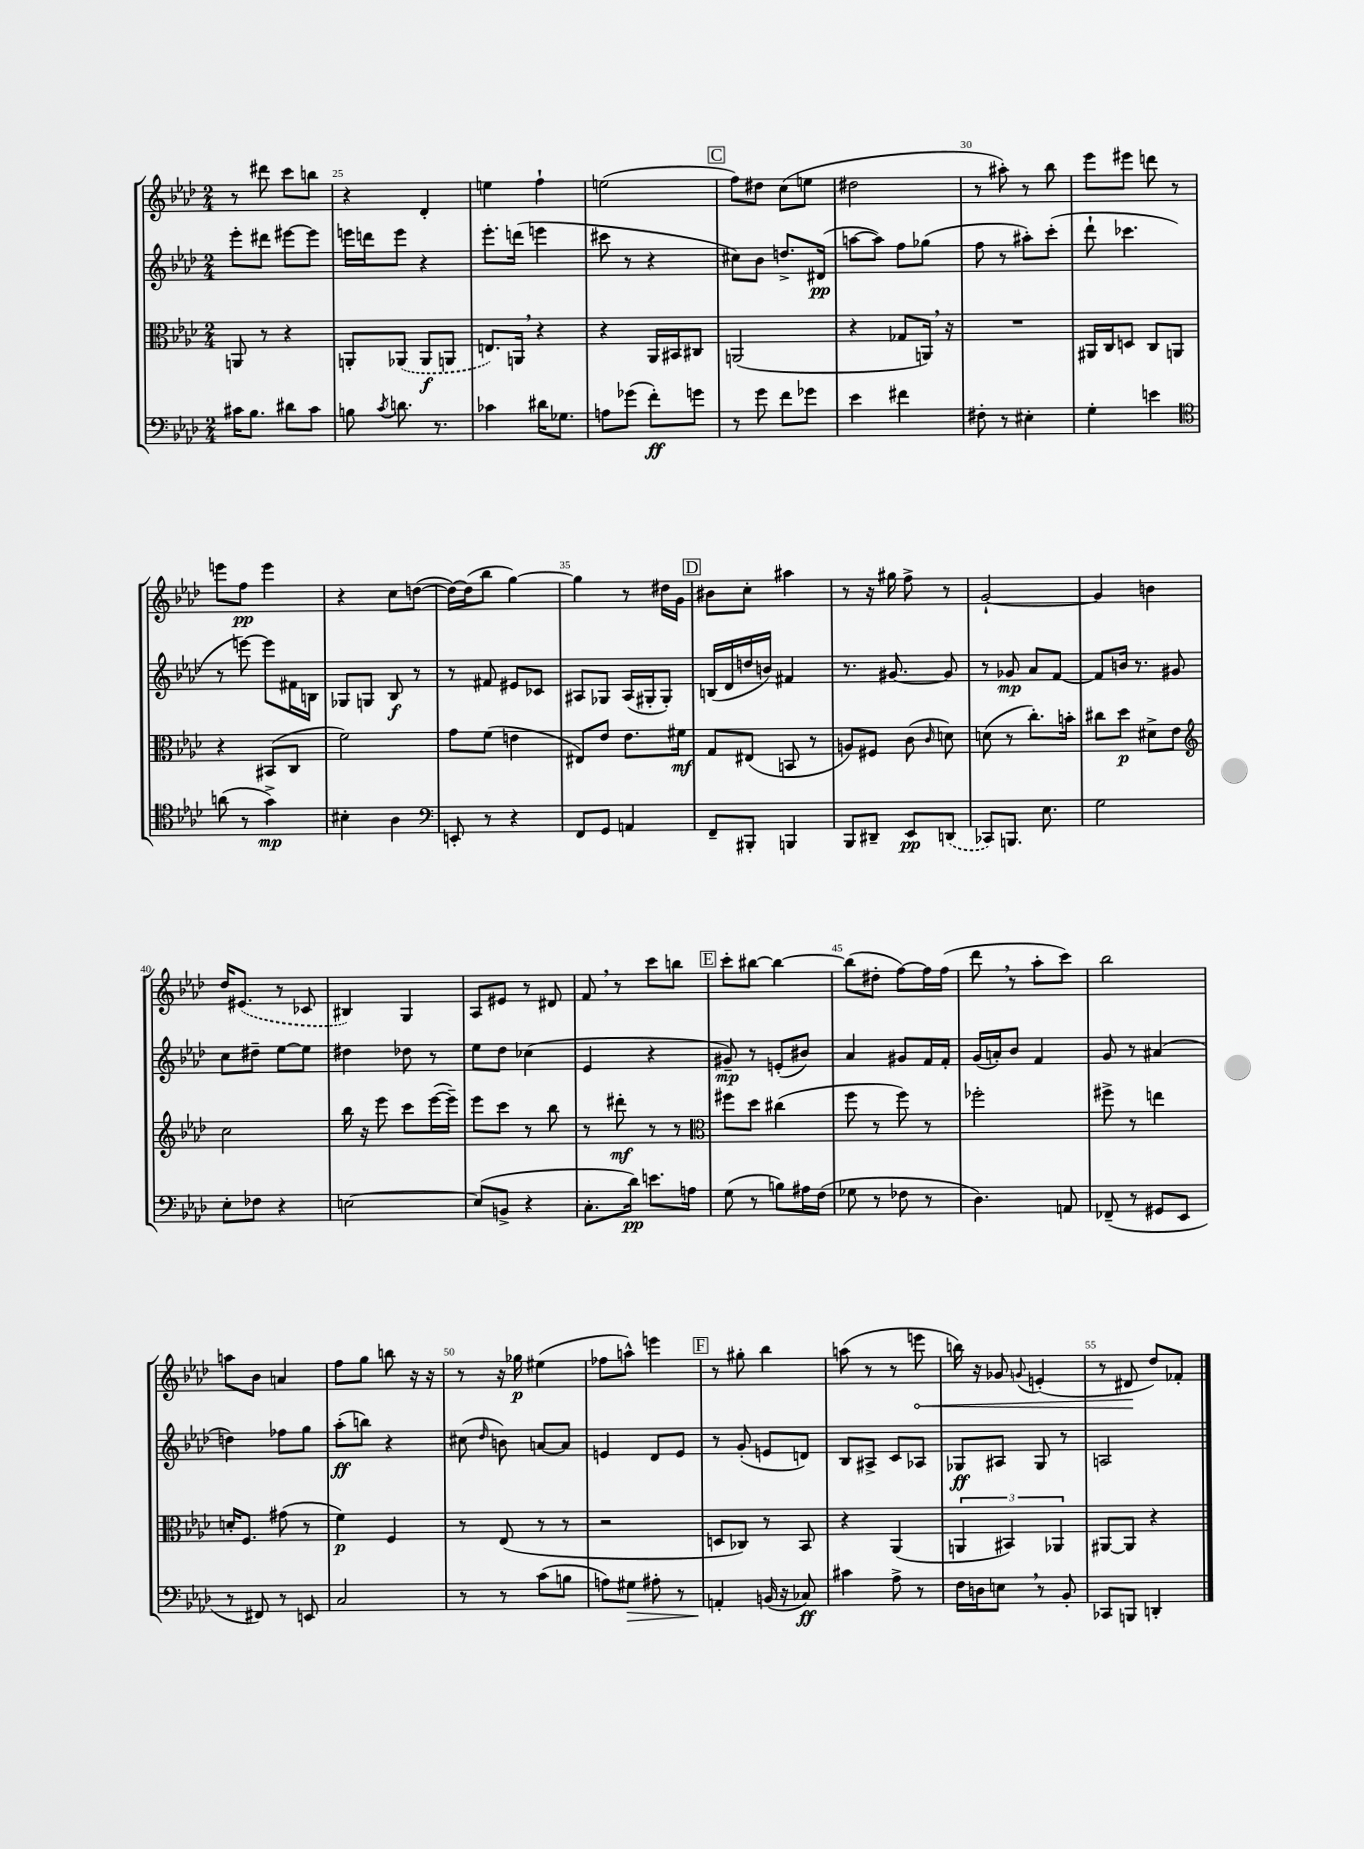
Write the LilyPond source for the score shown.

<<
\new StaffGroup <<
\new Staff = "s0" {
    \clef treble \key aes \major \numericTimeSignature \time 2/4
    \autoBeamOff r8 dis'''8 c'''8[ b''8] |
    r4 des'4-. |
    e''4 f''4-! |
    e''2( |
    \mark \markup { \box "C" } f''8[) dis''8] c''8[( e''8] |
    dis''2 |
    r8 ais''8-.) r8 bes''8 |
    ees'''8[ eis'''8] d'''8 r8 |
    e'''8[ f''8]\pp e'''4 |
    r4 c''8[ d''8]~( |
    d''16[~) d''16( bes''8] g''4~) |
    g''4 r8 dis''16[ g'16] |
    \mark \markup { \box "D" } bis'8[ c''8]-. ais''4 |
    r8 r16 gis''16 f''8-> r8 |
    g'2~-! |
    g'4 b'4 |
    des''16[ \once \slurDashed eis'8.]( r8 ces'8 |
    bis4) g4 |
    aes8[ eis'8] r8 dis'8 |
    f'8 \breathe r8 c'''8[ b''8] |
    \mark \markup { \box "E" } c'''8[-. bis''8]~ bis''4~ |
    bis''8[( dis''8]-. f''8[~) f''16 f''16]( |
    des'''8 \breathe r8 aes''8[-. c'''8]) |
    bes''2 |
    a''8[ bes'8] a'4 |
    f''8[ g''8] b''8 r16 r16 |
    r8 r16 ges''16\p eis''4( |
    fes''8[ a''8]-^) e'''4 |
    \mark \markup { \box "F" } r8 gis''8-. bes''4 |
    a''8( r8 r8 \once \override Hairpin.circled-tip = ##t e'''8\< |
    b''16) r16 ges'8 \appoggiatura { g'8 } e'4-.( |
    r8 dis'8\! des''8[) fes'8]-. \bar "|." |
}
\new Staff = "s1" {
    \clef treble \key aes \major \numericTimeSignature \time 2/4
    \autoBeamOff ees'''8[-. dis'''8] eis'''8[~ eis'''8] |
    e'''16[ d'''16 e'''8] r4 |
    ees'''8.[-. d'''16]( e'''4 |
    cis'''8 r8 r4 |
    \mark \markup { \box "C" } cis''8[) bes'8] d''8.[-> dis'16]\pp( |
    a''8[~ a''8]) f''8[ ges''8]( |
    f''8 r8 ais''8[-.) c'''8]-.( |
    des'''8-! ces'''4. |
    r8 e'''8~) e'''8[ fis'16 b16] |
    ges8[ g8] bes8\f r8 |
    r8 fis'8 eis'8[ ces'8] |
    ais8[ ges8] ais16[( gis16-. gis8]-.) |
    \mark \markup { \box "D" } b16[( des'16 d''16 b'16]) fis'4 |
    r8. gis'8.~ gis'8 |
    r8 ges'8\mp aes'8[ f'8]~ |
    f'8[ b'16] r8. gis'8 |
    c''8[ dis''8]-- ees''8[~ ees''8] |
    dis''4 des''8 r8 |
    ees''8[ des''8] ces''4( |
    ees'4 r4 |
    \mark \markup { \box "E" } gis'8--\mp) r8 e'8[-.( bis'8]) |
    aes'4 gis'8[ f'16 f'16]-. |
    g'16[( a'16-.) bes'8] f'4 |
    g'8 r8 ais'4( |
    d''4) fes''8[ g''8] |
    aes''8[-.\ff( b''8]) r4 |
    cis''8( \grace { des''16 } b'8) a'8[~ a'8] |
    e'4 des'8[ e'8] |
    \mark \markup { \box "F" } r8 g'8-.( e'8[ d'8]) |
    bes8[ ais8]-> c'8[ aes8] |
    ges8[\ff ais8] ges8 r8 |
    a2 \bar "|." |
}
\new Staff = "s2" {
    \clef alto \key aes \major \numericTimeSignature \time 2/4
    \autoBeamOff a,8 r8 r4 |
    a,8[-. \once \slurDashed aes,8]( aes,8[\f a,8] |
    e8.[) a,16] \breathe r4 |
    r4 aes,16[ bis,16 cis8] |
    \mark \markup { \box "C" } a,2( |
    r4 ges8[ a,16]) \breathe r16 |
    R2 |
    ais,16[ c16 d8] c8[ a,8] |
    r4 bis,8[( c8] |
    f'2) |
    g'8[ f'8]( e'4 |
    eis8[) ees'8] ees'8.[ fis'16]\mf |
    \mark \markup { \box "D" } g8[ eis8]( b,8 r8 |
    a8[) fis8] c'8( \grace { c'16 } d'8) |
    d'8( r8 c''8.[-.) b'16]-. |
    cis''8[ des''8]\p dis'8[-> ees'8] |
    \clef treble c''2 |
    bes''16 r16 ees'''8 c'''8[ ees'''16~( ees'''16]--) |
    ees'''8[ c'''8] r8 bes''8 |
    r8 dis'''8-.\mf r8 r8 |
    \mark \markup { \box "E" } \clef alto fis''8[ des''8] cis''4( |
    f''8 r8 f''8) r8 |
    fes''2-. |
    fis''8-> r8 e''4 |
    d'16[-. f8.] gis'8( r8 |
    f'4\p) f4 |
    r8 ees8( r8 r8 |
    r2 |
    \mark \markup { \box "F" } d8[ ces8]) r8 bes,8 |
    r4 aes,4( |
    \tuplet 3/2 { a,4 bis,4) aes,4 } |
    ais,8[~ ais,8] r4 \bar "|." |
}
\new Staff = "s3" {
    \clef bass \key aes \major \numericTimeSignature \time 2/4
    \autoBeamOff cis'16[ bes8.] dis'8[ cis'8] |
    b8 \acciaccatura { c'8 } d'8. r8. |
    ces'4 dis'16[ ges8.] |
    a8[ ges'8]( f'8[-.\ff) g'8] |
    \mark \markup { \box "C" } r8 g'8 f'8[ ges'8] |
    ees'4 fis'4 |
    fis8-. r8 eis4-. |
    g4-. e'4 |
    \clef tenor a'8( r8 g'4->\mp) |
    bis4-. aes4 |
    \clef bass e,8-. r8 r4 |
    f,8[ g,8] a,4 |
    \mark \markup { \box "D" } f,8[-- bis,,8]-. b,,4 |
    bes,,8[ dis,8]-- ees,8[\pp \once \slurDashed d,8]( |
    ces,8[) b,,8.] ees8. |
    g2 |
    ees8[-. fes8] r4 |
    e2~ |
    e8[( b,8]-> r4 |
    c8.[-. des'16]\pp) e'8.[ a16] |
    \mark \markup { \box "E" } g8( r8 b8[) ais16 f16]( |
    ges8 r8 fes8 r8 |
    des4.) a,8 |
    fes,8--( r8 gis,8[ ees,8] |
    r8 fis,8) r8 e,8 |
    c2 |
    r8 r8 c'8[( b8] |
    a8[) gis8]\> ais8-. r8 |
    \mark \markup { \box "F" } a,4-.\! b,16( r16 ces8\ff) |
    cis'4 aes8-> r8 |
    f16[ d16 e8] \breathe r8 bes,8-. |
    ces,8[ b,,8] d,4-. \bar "|." |
}
>>
>>
\layout { \context { \Score currentBarNumber = #24 \override BarNumber.break-visibility = ##(#f #t #t) barNumberVisibility = #(every-nth-bar-number-visible 5) } }
